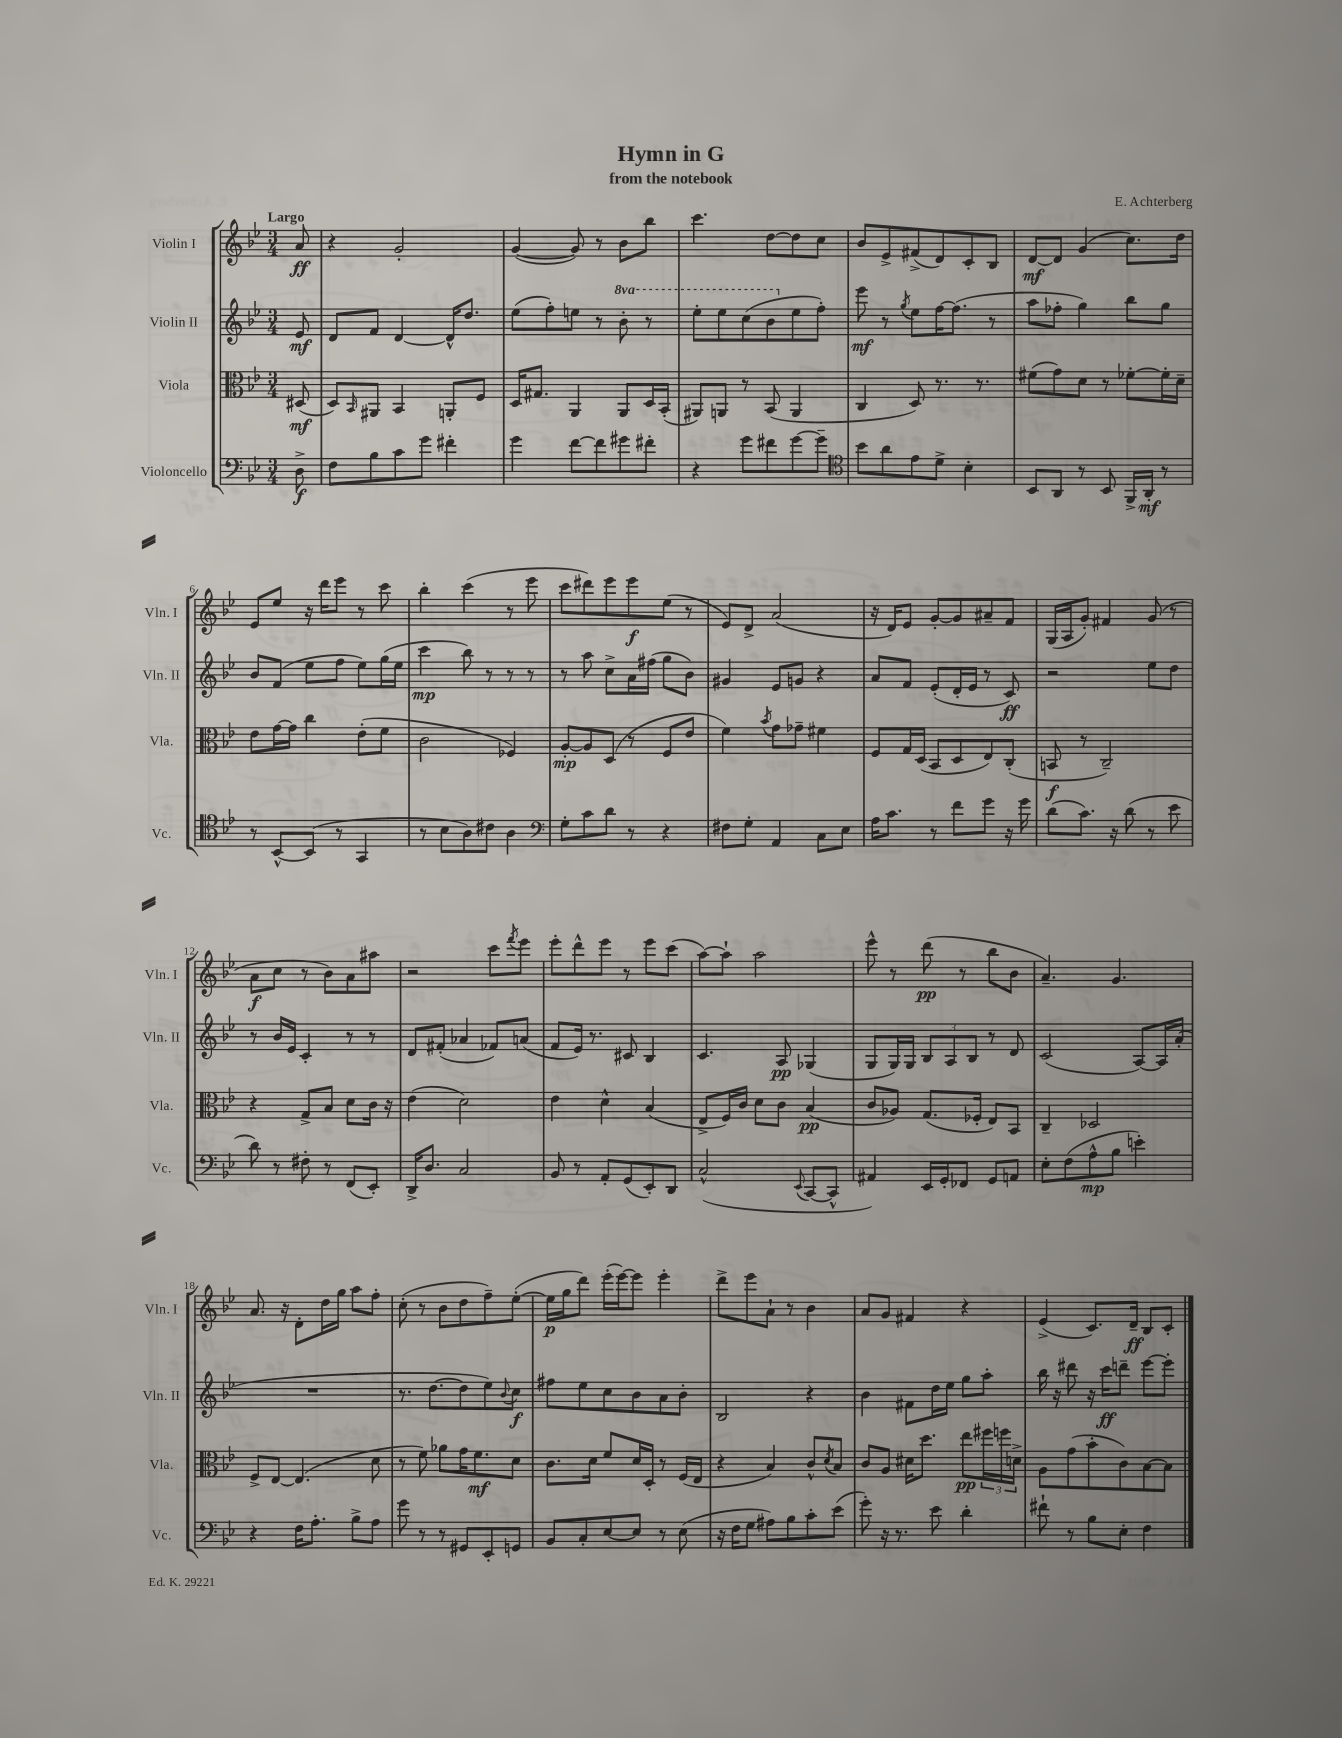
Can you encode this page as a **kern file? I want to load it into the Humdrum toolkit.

**kern	**kern	**kern	**kern
*staff4	*staff3	*staff2	*staff1
*clefF4	*clefC3	*clefG2	*clefG2
*k[b-e-]	*k[b-e-]	*k[b-e-]	*k[b-e-]
*M3/4	*M3/4	*M3/4	*M3/4
8D^	(8D#	8e-	8a
=	=	=	=
8F	8D)	8d	4r
.	16qqBB-	.	.
8B-	8AA#	8f	.
8c	4BB-	[4d	2g'
8g	.	.	.
4f#'	8AA'	16d^^]	.
.	.	8.dd	.
.	8F	.	.
=	=	=	=
4g	16D	(8ee-	([4g
.	8.G#	.	.
.	.	8ff')	.
[8f	4AA	8ee	8g])
8f]	.	8r	8r
8g#	8AA	8bb-'	8b-
8f#'	16D	8r	8bb-
.	(16BB-'	.	.
=	=	=	=
4r	8AA#)	8eee-'	4.ccc
.	8AA	8eee-	.
8g	8r	(8ccc	.
8f#	(8BB-	8bb-	[8dd
[8g	4AA	8ee-	8dd]
8g~]	.	8ff')	8cc
=	=	=	=
*clefC4	*	*	*
8b-	4C	8eee-	8b-
8a	.	8r	8e-^
.	.	8qgg	.
8e-	8D)	8ee-	(8f#^
8d^	8.r	[16ff	8d)
.	.	(8.ff]	.
4B-'	.	.	8c'
.	8.r	.	.
.	.	8r	8B-
=	=	=	=
8BB-	(8f#	8aa	[8d
8AA	8g)	8ff-'	8d]
8r	8d	4gg)	(4g
8BB-	8r	.	.
16FF^	[8f-'	8bb-	8.cc)
16AA'	.	.	.
8r	16f-']	8gg	.
.	16d~	.	16dd
=	=	=	=
8r	8e-	8b-	8e-
[8BB-^^	[16g	(8f	8ee-
.	16g]	.	.
(8BB-]	4cc	8ee-	16r
.	.	.	16ddd
8r	.	8ff	8eee-
4GG	(8e-'	8ee-)	8r
.	8f	(16gg	8ccc
.	.	16ee-	.
=	=	=	=
8r	2c	4ccc	4bb-'
8B-	.	.	.
8A)	.	8bb-)	(4ccc
8c#	.	8r	.
4A	4F-)	8r	8r
.	.	8r	8eee-
=	=	=	=
*clefF4	*	*	*
8G'	[8A'	8r	8ccc
8c	8A]	8aa	8ddd#)
8d	(8D	8cc^	8eee-
8r	8r	16a	8eee-
.	.	(16ff#	.
4r	8F	8gg	(8ee-
.	8e-	8b-)	8r
=	=	=	=
8F#	4f)	4g#	8e-)
8G'	.	.	8d^
.	8qb-	.	.
4AA	8g	8e-	(2a
.	8g-~	8g	.
8C	4f#	4r	.
8E-	.	.	.
=	=	=	=
16A	8F	8a	16r
8.c	.	.	16d)
.	16G	8f	8e-
.	(16D	.	.
8r	8BB-	(8e-'	[8g'
8f	8D	16d'	8g]
.	.	16e-	.
8g	8E-)	8r	8a#~
16r	(8C'	8c)	8f
16g	.	.	.
=	=	=	=
(8d	8BB	2r	(16G
.	.	.	16A
8.c)	8r	.	8g')
.	2C~)	.	4f#
16r	.	.	.
(8d	.	.	.
8r	.	8ee-	(8g
8e-	.	8dd	8r
=	=	=	=
8d)	4r	8r	8a
8r	.	16b-	8cc
.	.	16e-	.
8F#'	8G^	4c'	8r
8r	8B-	.	8b-)
(8FF	8d	8r	8a
8EE-')	16c	8r	8aa#
.	16r	.	.
=	=	=	=
16DD^	(4e-	8d	2r
8.D	.	.	.
.	.	(8f#'	.
2C	2d)	4a-	.
.	.	8f-)	8ccc
.	.	.	8qfff
.	.	(8a	8eee-
=	=	=	=
8BB-	4e-	8f	8eee-'
8r	.	16e-)	8ddd^^
.	.	8.r	.
8AA'	4d^^	.	8eee-
(8GG	.	8c#	8r
8EE-')	(4B-	4B-	8eee-
8DD	.	.	(8ccc
=	=	=	=
(2C^^	8E-^	4.c	[8aa)
.	16F)	.	8aa`]
.	16c	.	.
.	8d	.	2aa
.	8c	8A	.
8qqEE-	.	.	.
[8CC	(4B-	(4G-	.
8CC^^]	.	.	.
=	=	=	=
4AA#)	8c	8G	8eee-^^
.	8A-)	16G)	8r
.	.	16G	.
16EE-	(8.G	12B-	(8ddd
16GG'	.	.	.
.	.	12A	.
8FF-	.	.	8r
.	.	12B-	.
.	16F-'	.	.
8GG	8E-)	8r	8bb-
8AA	8BB-	8d	8b-
=	=	=	=
8E-'	4C~	(2c	4.a~)
(8F	.	.	.
8A^^	2D-	.	.
8B-	.	.	4.g
4e')	.	[8A)	.
.	.	16A]	.
.	.	(16a'	.
=	=	=	=
4r	8F^	2.r	8.a
.	[8E-	.	.
.	.	.	16r
16F	(4.E-]	.	8d'
8.A'	.	.	.
.	.	.	16dd
.	.	.	16gg
8B-^	.	.	8aa
8A	8d	.	8ff'
=	=	=	=
8g	8r	8.r	(8cc'
8r	8f)	.	8r
.	.	[8.dd	.
8r	8a-	.	8b-
8GG#	16g	8dd]	8dd
.	8.f	.	.
8EE-'	.	8ee-)	8ff~)
.	.	8qqb-	.
8GG	8d	8cc	([8ee-'
=	=	=	=
8BB-	8.c	8ff#	16ee-]
.	.	.	16gg
8C'	.	8ee-	8ddd)
.	16d	.	.
[8E-	8f	8cc	(16eee-'
.	.	.	[16eee-)
8E-]	16d	8b-	8eee-]
.	16D'	.	.
8r	8r	8a	4eee-'
(8E-	(16F	8b-'	.
.	16E-	.	.
=	=	=	=
16r	4r	2B-	8ddd^
16F	.	.	.
8G	.	.	8eee-
8A#)	4B-)	.	8a`
8B-	.	.	8r
8c'	8c^^	4r	4b-
.	8qd	.	.
(8e-	8B-	.	.
=	=	=	=
8g')	8c	4b-	8a
16r	8A	.	8g
8.r	.	.	.
.	16d#	8f#	4f#
.	8.dd	.	.
8e-	.	16dd	.
.	.	16ee-	.
4d'	8ee-	8gg	4r
.	24ff#	8aa'	.
.	24ff	.	.
.	24d^	.	.
=	=	=	=
8f#`	8A	16bb-	(4e-^
.	.	16r	.
8r	(8g	8ddd#	.
8B-	8b-'	16r	8.c)
.	.	16ccc	.
8E-'	8c)	8ddd~	.
.	.	.	16d~
4F	[8B-	[8eee-	8B-
.	8B-]	8eee-']	8c'
==	==	==	==
*-	*-	*-	*-
